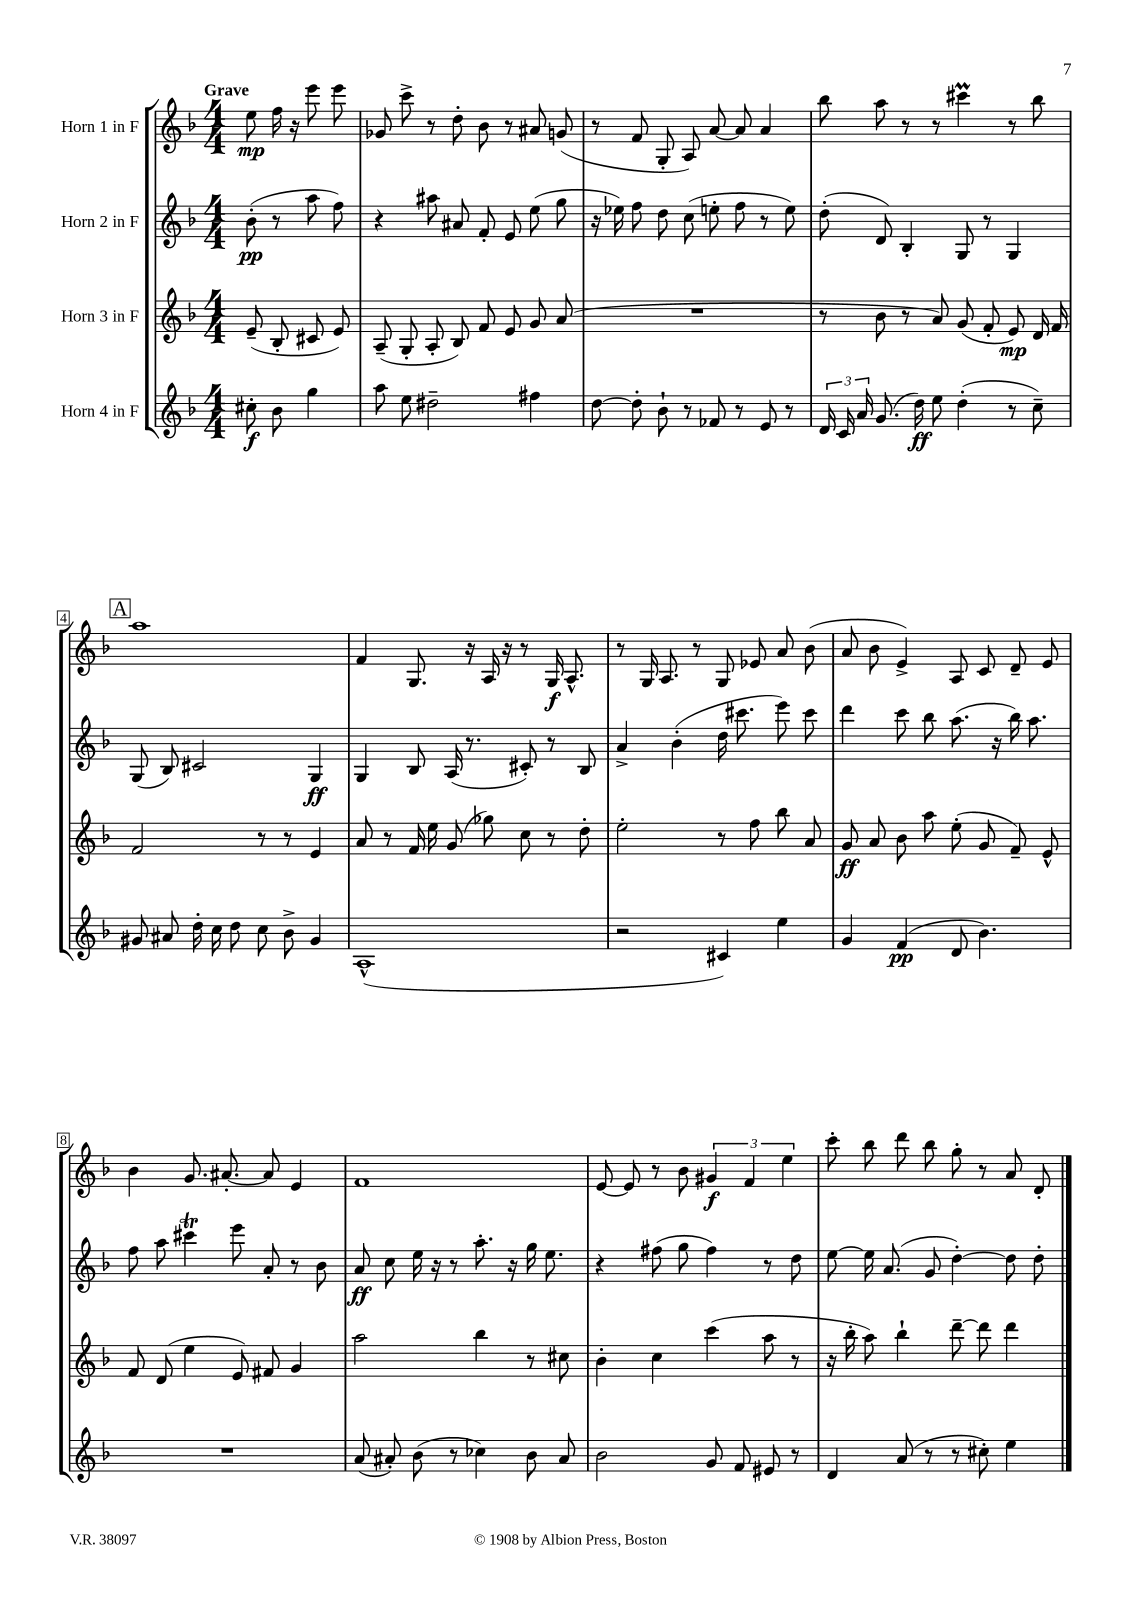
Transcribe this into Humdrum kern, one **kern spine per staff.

**kern	**dynam	**kern	**dynam	**kern	**dynam	**kern	**dynam
*part4	*part4	*part3	*part3	*part2	*part2	*part1	*part1
*staff4	*staff4	*staff3	*staff3	*staff2	*staff2	*staff1	*staff1
*I"Horn 4 in F	*	*I"Horn 3 in F	*	*I"Horn 2 in F	*	*I"Horn 1 in F	*
*clefG2	*	*clefG2	*	*clefG2	*	*clefG2	*
*k[b-]	*	*k[b-]	*	*k[b-]	*	*k[b-]	*
*M4/4	*	*M4/4	*	*M4/4	*	*M4/4	*
=	=	=	=	=	=	=	=
!	!	!	!	!	!	!LO:TX:a:B:t=Grave	!
8cc#X'\	f	(8e~/	.	(8b-'\	pp	8ee\	mp
8b-\	.	8B-'/	.	8r	.	16ff\	.
.	.	.	.	.	.	16r	.
4gg\	.	8c#X/	.	8aa\	.	8eee\	.
.	.	8e/)	.	8ff\)	.	8eee\	.
=1	=1	=1	=1	=1	=1	=1	=1
8aa\	.	(8A~/	.	4r	.	8g-X/	.
8ee\	.	8G'/	.	.	.	8ccc^\	.
2dd#X~\	.	8A'/	.	8aa#X\	.	8r	.
.	.	8B-/)	.	8a#X/	.	8dd'\	.
.	.	8f/	.	8f'/	.	8b-\	.
.	.	8e/	.	8e/	.	8r	.
4ff#X\	.	8g/	.	(8ee\	.	8a#X/	.
.	.	(8a/	.	8gg\	.	(8gn/	.
=2	=2	=2	=2	=2	=2	=2	=2
[8dd\	.	1r	.	16r	.	8r	.
.	.	.	.	16ee-X\)	.	.	.
8dd'\]	.	.	.	8ff\	.	8f/	.
8b-`\	.	.	.	8dd\	.	8G'/	.
8r	.	.	.	(8cc\	.	8A/)	.
8f-X/	.	.	.	8een'\	.	[8a/	.
8r	.	.	.	8ff\	.	8a/]	.
8e/	.	.	.	8r	.	4a/	.
8r	.	.	.	8ee\)	.	.	.
=3	=3	=3	=3	=3	=3	=3	=3
24d/	.	8r	.	(8dd'\	.	8bb-\	.
24c/	.	.	.	.	.	.	.
24a/	.	.	.	.	.	.	.
(8.g/	.	8b-\	.	8d/)	.	8aa\	.
.	.	8r	.	4B-'/	.	8r	.
16dd\)	ff	.	.	.	.	.	.
8ee\	.	8a/)	.	.	.	8r	.
(4dd'\	.	(8g/	.	8G/	.	4ccc#Xm\	.
.	.	8f'/	.	8r	.	.	.
8r	.	8e/)	mp	4G/	.	8r	.
8cc~\)	.	16d/	.	.	.	8bb-\	.
.	.	16f/	.	.	.	.	.
!!LO:LB:g=z
!!LO:REH:place=s1:t=A
=4	=4	=4	=4	=4	=4	=4	=4
8g#X/	.	2f/	.	(8G/	.	1aa	.
8a#X/	.	.	.	8B-/)	.	.	.
16dd'\	.	.	.	2c#X/	.	.	.
16cc\	.	.	.	.	.	.	.
8dd\	.	.	.	.	.	.	.
8cc\	.	8r	.	.	.	.	.
8b-^\	.	8r	.	.	.	.	.
4g#/	.	4e/	.	4G/	ff	.	.
=5	=5	=5	=5	=5	=5	=5	=5
(1A^^	.	8a/	.	4G/	.	4f/	.
.	.	8r	.	.	.	.	.
.	.	16f/	.	8B-/	.	8.G/	.
.	.	16ee\	.	.	.	.	.
.	.	(8g/	.	(16A/	.	.	.
.	.	.	.	8.r	.	16r	.
.	.	8gg-X\)	.	.	.	16A/	.
.	.	.	.	.	.	16r	.
.	.	8cc\	.	8c#X'/)	.	8r	.
.	.	8r	.	8r	.	16G/	f
.	.	.	.	.	.	8.A^^/	.
.	.	8dd'\	.	8B-/	.	.	.
=6	=6	=6	=6	=6	=6	=6	=6
2r	.	2ee'\	.	4a^/	.	8r	.
.	.	.	.	.	.	16G/	.
.	.	.	.	.	.	8.A/	.
.	.	.	.	(4b-'\	.	.	.
.	.	.	.	.	.	8r	.
4c#X/)	.	8r	.	16dd\	.	8G/	.
.	.	.	.	8.ccc#X\	.	.	.
.	.	8ff\	.	.	.	8e-X/	.
4ee\	.	8bb-\	.	8eee\)	.	8a/	.
.	.	8a/	.	8ccc#\	.	(8b-\	.
=7	=7	=7	=7	=7	=7	=7	=7
4g/	.	8g/	ff	4ddd\	.	8a/	.
.	.	8a/	.	.	.	8b-\	.
(4f/	pp	8b-\	.	8ccc\	.	4e^/)	.
.	.	8aa\	.	8bb-\	.	.	.
8d/	.	(8ee'\	.	(8.aa\	.	8A/	.
4.b-\)	.	8g/	.	.	.	8c/	.
.	.	.	.	16r	.	.	.
.	.	8f~/)	.	16bb-\)	.	8d~/	.
.	.	.	.	8.aa\	.	.	.
.	.	8e^^/	.	.	.	8e/	.
!!LO:LB:g=z
=8	=8	=8	=8	=8	=8	=8	=8
1r	.	8f/	.	8ff\	.	4b-\	.
.	.	(8d/	.	8aa\	.	.	.
.	.	4ee\	.	4ccc#Xt\	.	8.g/	.
.	.	.	.	.	.	[8.a#X'/	.
.	.	8e/)	.	8eee\	.	.	.
.	.	8f#X/	.	8a'/	.	8a#/]	.
.	.	4g/	.	8r	.	4e/	.
.	.	.	.	8b-\	.	.	.
=9	=9	=9	=9	=9	=9	=9	=9
(8a/	.	2aa\	.	8a/	ff	1f	.
8a#X'/)	.	.	.	8cc\	.	.	.
(8b-\	.	.	.	16ee\	.	.	.
.	.	.	.	16r	.	.	.
8r	.	.	.	8r	.	.	.
4cc-X\)	.	4bb-\	.	8.aa'\	.	.	.
.	.	.	.	16r	.	.	.
8b-\	.	8r	.	16gg\	.	.	.
.	.	.	.	8.ee\	.	.	.
8a#/	.	8cc#X\	.	.	.	.	.
=10	=10	=10	=10	=10	=10	=10	=10
2b-\	.	4b-'\	.	4r	.	[8e/	.
.	.	.	.	.	.	8e/]	.
.	.	4cc\	.	(8ff#X\	.	8r	.
.	.	.	.	8gg\	.	8b-\	.
8g/	.	(4ccc\	.	4ff#\)	.	6g#X/	f
8f/	.	.	.	.	.	.	.
.	.	.	.	.	.	6f/	.
8e#X/	.	8aa\	.	8r	.	.	.
.	.	.	.	.	.	6ee\	.
8r	.	8r	.	8dd\	.	.	.
=11	=11	=11	=11	=11	=11	=11	=11
4d/	.	16r	.	[8ee\	.	8ccc'\	.
.	.	16bb-'\	.	.	.	.	.
.	.	8aa\)	.	16ee\]	.	8bb-\	.
.	.	.	.	(8.a/	.	.	.
(8a/	.	4bb-`\	.	.	.	8ddd\	.
8r	.	.	.	8g/	.	8bb-\	.
8r	.	[8ddd~\	.	[4dd'\)	.	8gg'\	.
8cc#X'\)	.	8ddd\]	.	.	.	8r	.
4ee\	.	4ddd\	.	8dd\]	.	8a/	.
.	.	.	.	8dd'\	.	8d'/	.
==	==	==	==	==	==	==	==
*-	*-	*-	*-	*-	*-	*-	*-
